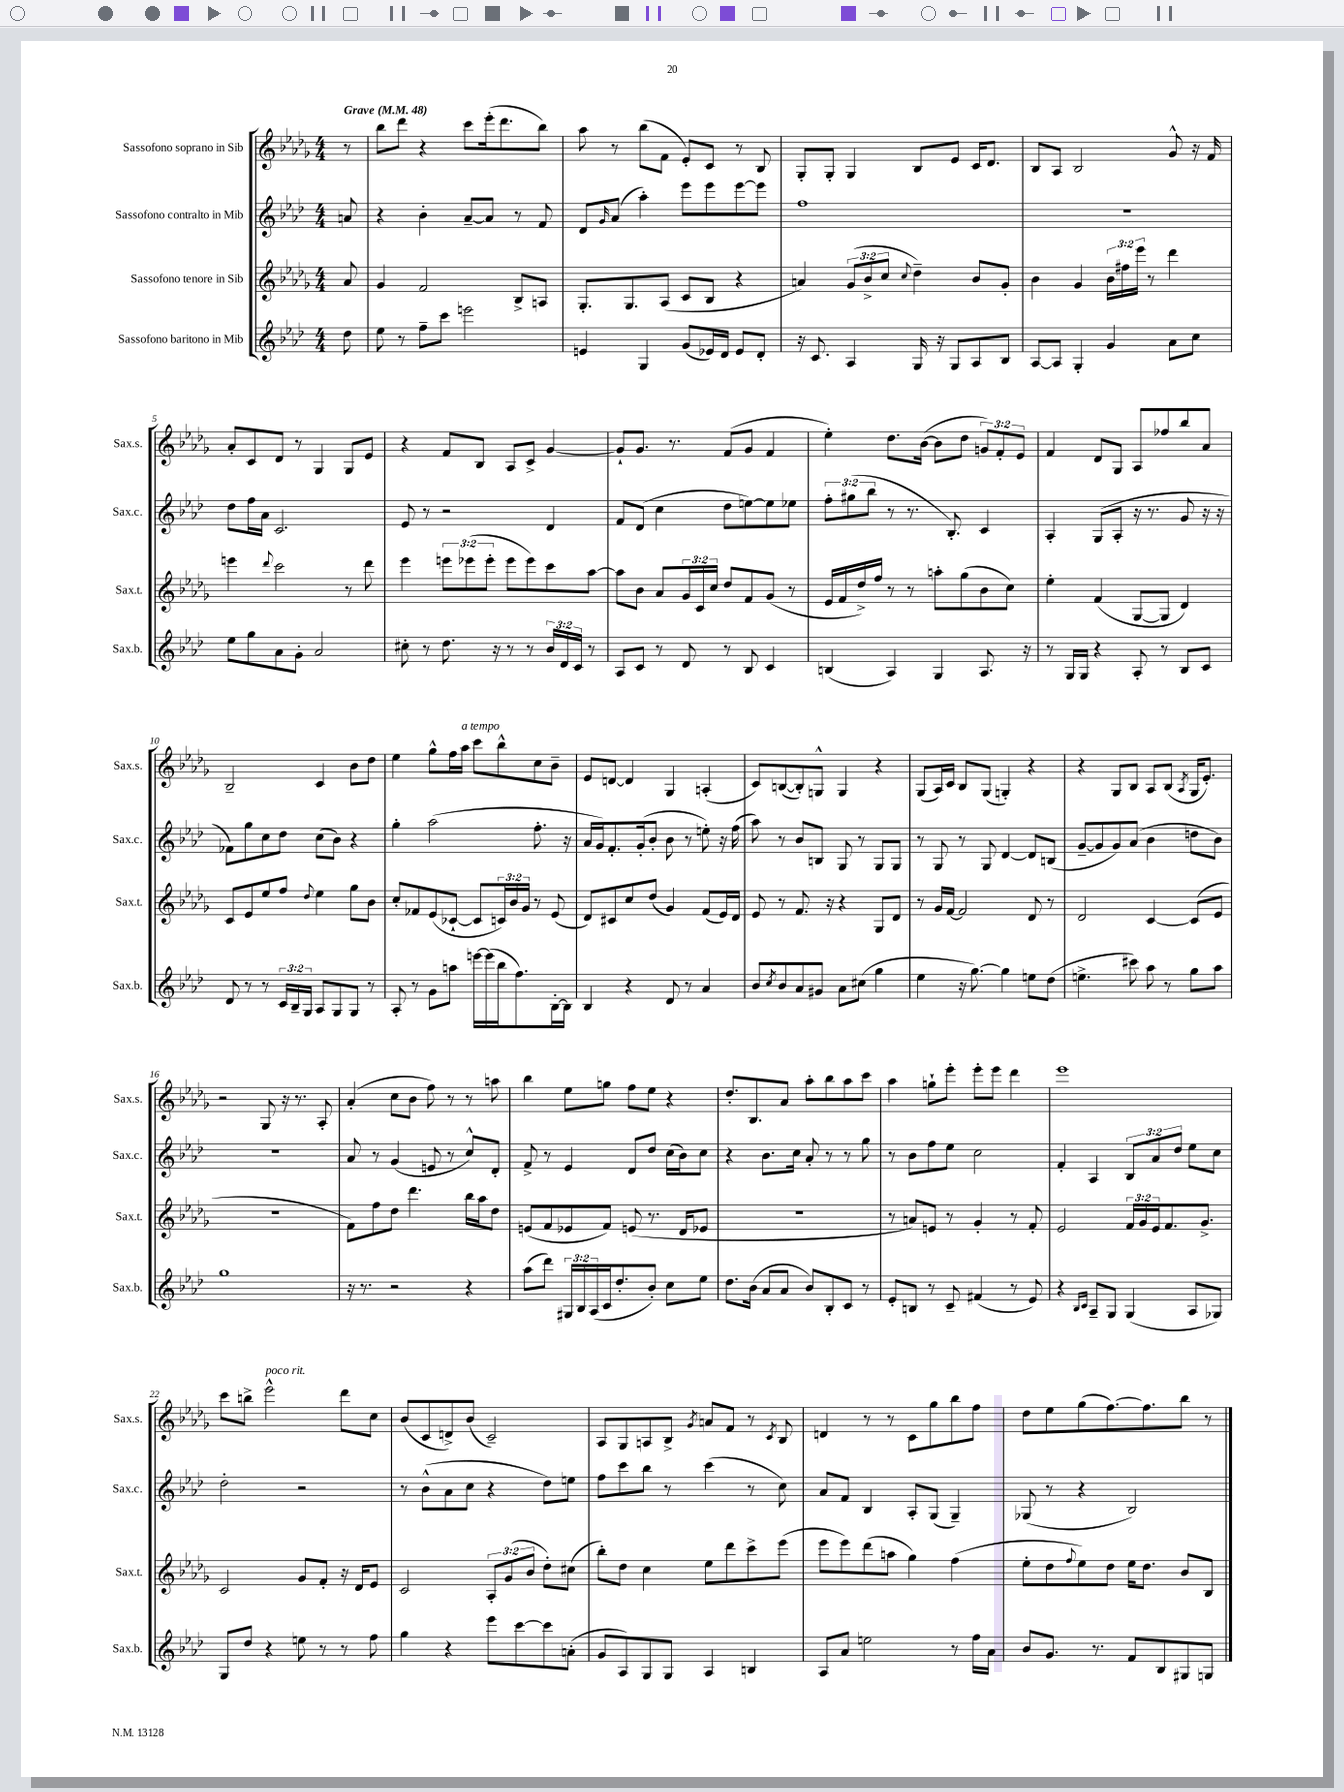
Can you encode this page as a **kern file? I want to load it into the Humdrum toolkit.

**kern	**kern	**kern	**kern
*staff4	*staff3	*staff2	*staff1
*clefG2	*clefG2	*clefG2	*clefG2
*k[b-e-a-d-]	*k[b-e-a-d-g-]	*k[b-e-a-d-]	*k[b-e-a-d-g-]
*M4/4	*M4/4	*M4/4	*M4/4
*MM48	*MM48	*MM48	*MM48
8dd-	8a-	8a	8r
=	=	=	=
8ee-	4g-	4r	8bb-
8r	.	.	8ddd-
8ff~	2f	4b-'	4r
8ccc	.	.	.
2eee	.	[8a-~	8ccc
.	.	8a-]	(16eee-'
.	.	.	8.ddd-
.	8B-^	8r	.
.	8A	8f	8bb-)
=	=	=	=
4e	8.G-'	8d-	8aa-
.	.	16qqg	.
.	.	(8a-	8r
.	8.G-	.	.
4G	.	4aa-')	(8bb-
.	(8A-	.	8f
(8g	8c	8eee-	8e-')
16e-)	8B-	8eee-	8c
16d-	.	.	.
8e-	4r	[8eee-	8r
8d-'	.	8eee-]	8B-
=	=	=	=
16r	4a)	1ff	8G-'
8.c	.	.	.
.	.	.	8G-'
4A-	(12g-	.	4G-
.	12b-^	.	.
.	12cc	.	.
.	8qqcc	.	.
16G	4dd-~)	.	8B-
16r	.	.	.
8G	.	.	8e-
8A-	8b-	.	16c
.	.	.	8.d-
8B-	8g-'	.	.
=	=	=	=
[8A-	4b-	1r	8B-
8A-]	.	.	8A-
4G'	4g-	.	2B-
4g	24b-	.	.
.	24ff#	.	.
.	24eee-	.	.
.	8r	.	.
8a-	4ddd-	.	8g-^^
8cc	.	.	16r
.	.	.	16f
=	=	=	=
8ee-	4eee	8dd-	8a-'
8gg	.	16ff	8c
.	.	16a-	.
.	8qqddd-	.	.
8a-	2ccc	2.c	8d-
8g'	.	.	8r
2a-	.	.	4G-
.	8r	.	8G-
.	8ddd-	.	8e-
=	=	=	=
8cc#'	4eee-	8e-	4r
8r	.	8r	.
8.dd-	12eee	2r	8f
.	(12eee-	.	.
.	.	.	8B-
.	12eee-'	.	.
16r	.	.	.
8r	8eee-	.	8A-
8r	8eee-)	.	8c^
24b-	8ccc	4d-	[4g-
24d-	.	.	.
24c	.	.	.
8r	[8aa-	.	.
=	=	=	=
8A-	8aa-]	8f	8g-`]
8c	8b-	(8d-	8.g-
8r	8a-	4cc	.
.	.	.	8.r
8d-	24g-	.	.
.	24c	.	.
.	24cc	.	.
8r	8dd-	8dd-	(8f
8B-	8f	[8ee)	8g-
4c	(8g-	8ee]	4f
.	8r	8ee-	.
=	=	=	=
(4B	16e-	12ff'	4ee-')
.	16f	.	.
.	.	(12gg#	.
.	16dd-^)	.	.
.	.	12bb-	.
.	16ff	.	.
4A-)	8r	8r	8.dd-
.	8r	8.r	.
.	.	.	([16b-
4G	8aa'	.	8b-]
.	.	8.B-')	.
.	(8gg-	.	8dd-
8.A-	8b-	4c	12g)
.	.	.	12f'
.	8cc)	.	.
.	.	.	12e-
16r	.	.	.
=	=	=	=
8r	4ee-'	4A-'	4f
16G	.	.	.
16G	.	.	.
4r	(4f	(8G	8d-
.	.	8A-'	8G-
8A-'	[8G-	16r	8A-
.	.	8.r	.
8r	8G-]	.	8ff-
8B-	4d-)	8g	8bb-
8c	.	16r	8a-
.	.	16r	.
=	=	=	=
8d-	8c	8f-)	2B-~
8r	8e-	8gg	.
8r	8ee-	8cc	.
24c	8ff	8dd-	.
24B-~	.	.	.
24G	.	.	.
.	8qqdd-	.	.
8A-	4ee-	(8cc	4c
8G	.	8b-)	.
8G	8gg-	4r	8b-
8r	8b-	.	8dd-
=	=	=	=
8A-'	8cc'	4gg'	4ee-
8r	8f-	.	.
8g	(8e-	(2aa-	8gg-^^
8aa	[8c-`	.	16ff
.	.	.	16aa-
[16eee	8c-]	.	8ccc
(16eee]	.	.	.
16bb-	24c)	.	8bb-^^
.	24b-	.	.
8.ff)	.	.	.
.	24g-	.	.
.	8r	8.ff'	8cc
[16B-'	(8e-	.	8b-~
16B-]	.	16r	.
=	=	=	=
4B-	8d-)	16a-	8e-
.	.	16g)	.
.	8c#	8.f'	[8d
4r	8cc	.	4d]
.	.	(16g'	.
.	(8dd-	8b-'	.
8d-	4g-)	8b-	4G-
8r	.	8r	.
4a-	(8f	8ee')	(4A'
.	16e-)	16r	.
.	16d-	(16ff	.
=	=	=	=
8b-	8e-	8aa-)	8c)
8qcc	.	.	.
8b-	8r	8r	([8B
8a-	8.f	8b-	8B'])
8g#	.	8B	8G^^
.	16r	.	.
8a-	4r	8G	4G
(8cc#	.	8r	.
4gg	8G-	8G	4r
.	8d-	8G	.
=	=	=	=
4ee-	8r	8r	(8G-
.	16g-	8G	16A-)
.	[16f	.	16c
16r	2f]	8r	8B-
[8.gg)	.	.	.
.	.	8G	(8G-
4gg]	.	[4d-	4G')
8ee	8d-	8d-]	4r
(8dd-	8r	(8B	.
=	=	=	=
4.ee^	2d-	[8g~	4r
.	.	8g]	.
.	.	8g)	8G-
8ccc#)	.	(8a-	8B-
8aa-	[4c	4b-	8A-
8r	.	.	(8B-
.	.	.	8qA-
8gg	(8c]	8dd	16G-
.	.	.	8.e-')
8aa-	8e-	8b-)	.
=	=	=	=
1gg	1r	1r	2r
.	.	.	8G-
.	.	.	16r
.	.	.	8.r
.	.	.	8A-'
=	=	=	=
16r	8f)	8a-	(4a-'
8.r	.	.	.
.	8ff	8r	.
2r	8dd-	(4g	8cc
.	4.ddd-	.	8b-
.	.	8e	8ff)
.	.	8r	8r
4r	16bb-	8cc^^)	8r
.	16aa-	.	.
.	8dd-	8d-'	8aa
=	=	=	=
(8aa-	(8e	8f^	4bb-
8ddd-)	8f	8r	.
24G#	8e-	4e-	8ee-
24B-	.	.	.
(24A-	.	.	.
16c	8f)	.	8gg
8.dd-'	.	.	.
.	(8e	8d-	8ff
8b-')	8.r	8dd-	8ee-
8cc	.	(16cc	4r
.	16d-	16b-)	.
8ee-	8e-	8cc	.
=	=	=	=
8.dd-	1r	4r	8.dd-'
(16b-	.	.	8.B-
8a-	.	8.b-	.
8a-	.	.	8a-
.	.	16cc	.
8b-)	.	8a-'	8aa-'
8B-'	.	8r	8bb-
8c	.	8r	8aa-
8r	.	8gg	8ccc
=	=	=	=
8e-'	8r	8r	4aa-
8B	8a)	8b-	.
8r	8e	8ff	8gg`
8c~	8r	8ee-	8eee-'
(4f#	4g-'	2cc	8eee-'
.	.	.	8eee-
8r	8r	.	4ddd-
8e-)	8f'	.	.
=	=	=	=
4r	2e-	4f'	1eee-
16qqB-	.	.	.
16qqc	.	.	.
8A-~	.	4A-	.
8G	.	.	.
(4G	24f	12B-	.
.	24g-	.	.
.	24e-	12a-	.
.	8.f	.	.
.	.	12dd-	.
8A-	.	8ee-	.
.	8.g-^	.	.
8G-)	.	8cc	.
=	=	=	=
8G	2c	2dd-'	8ccc
8dd-	.	.	8bb^
4r	.	.	2eee-^^
8ee	8g-	2r	.
8r	8f'	.	.
8r	16r	.	8ddd-
.	16d-	.	.
8ff	8e-	.	8cc
=	=	=	=
4gg	2c	8r	(8b-
.	.	(8b-^^	8c
4r	.	8a-	8d^)
.	.	8cc	(8b-
8eee-	12A-'	4r	2c~)
.	(12g-	.	.
[8ccc	.	.	.
.	12b-	.	.
8ccc]	8dd-')	8dd-)	.
(8a'	(8cc#	8ee	.
=	=	=	=
8g	8bb-')	8ff	8A-
8A-)	8dd-	8ccc	8G-
8G	4cc	8bb-	8A
8G	.	8r	8B-^
.	.	.	8qg-
4A-	8ee-	(4ccc	8a
.	8ddd-	.	8f
4B	8ccc^	8r	8r
.	.	.	8qc
.	(8eee-	8cc)	8B-
=	=	=	=
8A-	8eee-	8a-	4d
8a-	8eee-)	8f	.
2ee	(8ddd-	4B-	8r
.	8aa	.	8r
.	4gg-)	8A-'	8c
.	.	(8G	8gg-
8r	(4ff	4G~)	8bb-
16ff	.	.	8ff
16a-	.	.	.
=	=	=	=
8b-	8ee-'	(8G-	8dd-
8.g	8dd-	8r	8ee-
.	8qqff	.	.
.	8ee-)	4r	(8gg-
8.r	.	.	.
.	8dd-	.	[8.ff)
8f	16ee-	2B-)	.
.	8.dd-	.	8.ff]
8B-	.	.	.
8G#	8b-	.	8bb-
8G	8B-	.	8r
==	==	==	==
*-	*-	*-	*-
